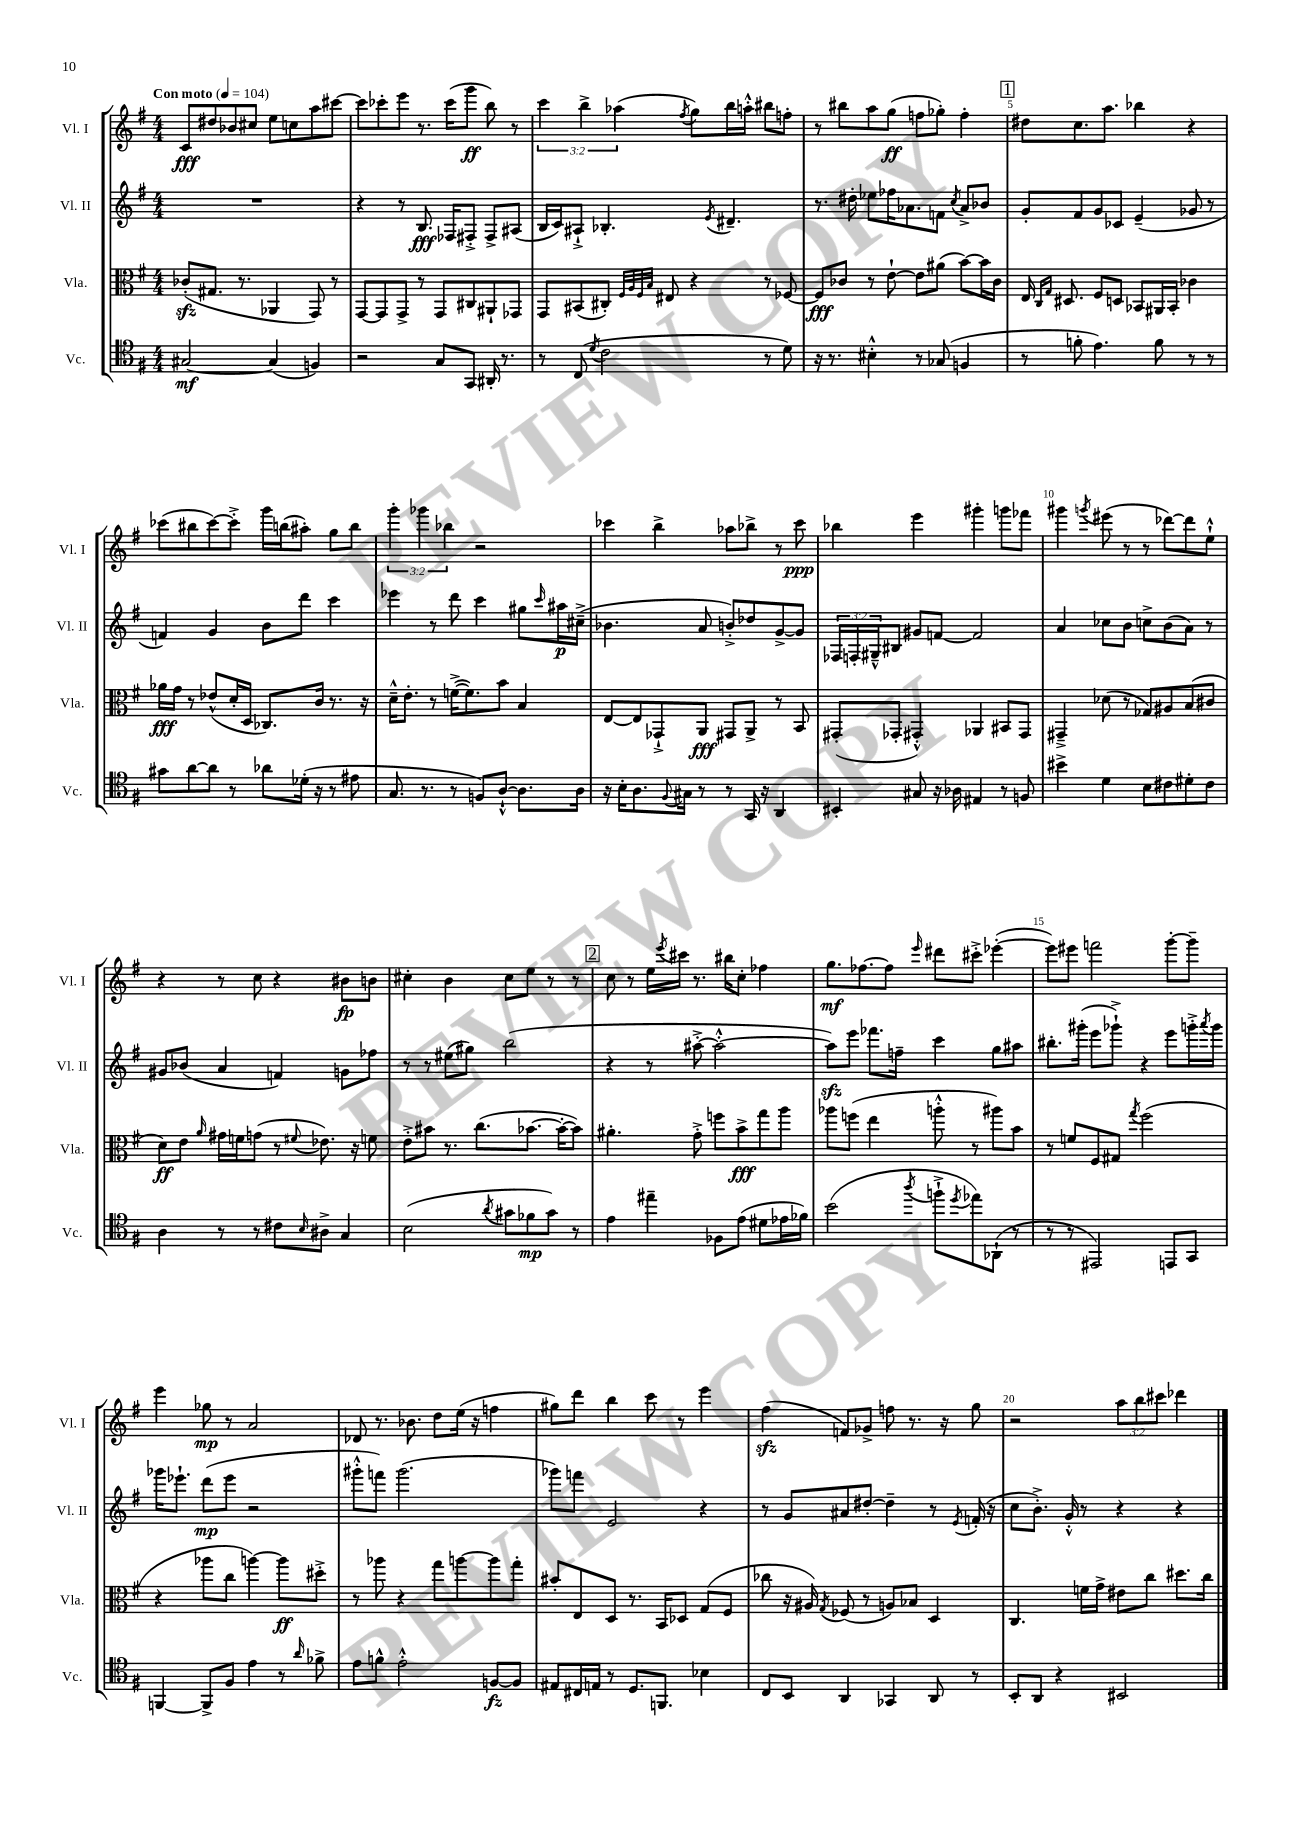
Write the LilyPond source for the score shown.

<<
\new StaffGroup <<
\new Staff = "s0" \with { instrumentName = "Vl. I" shortInstrumentName = "Vl. I" } {
    \clef treble \key g \major \numericTimeSignature \time 4/4 \override Staff.TupletNumber.text = #tuplet-number::calc-fraction-text \tempo "Con moto" 4 = 104
    c'8\fff dis''8 bes'8 cis''8 e''8 c''8 a''8 cis'''8~ |
    cis'''8 ces'''8-. e'''8 r8. ces'''16( g'''8\ff b''8) r8 |
    \tuplet 3/2 { c'''4 b''4-> aes''4( } \acciaccatura { fis''8 } g''8) b''16 a''16-.-^ bis''8 f''8-. |
    r8 bis''8 a''8 g''8\ff( f''8 ges''8-.) f''4-. |
    \mark \markup { \box "1" } dis''8 c''8. a''8. bes''4 r4 |
    ces'''8( bis''8 ces'''8~) ces'''8-.-> g'''16 b''16( ais''8-.) g''8 b''8 |
    \tuplet 3/2 { g'''4-. ges'''4 bes''4 } r2 |
    ces'''4 b''4-> aes''8 bes''8-> r8 ces'''8\ppp |
    bes''4 e'''4 gis'''4-. g'''8 fes'''8 |
    gis'''4 \acciaccatura { g'''8 } eis'''8( r8 r8 des'''8~) des'''8 e''8-!-^ |
    r4 r8 c''8 r4 bis'8\fp b'8 |
    cis''4-. b'4 cis''8 e''8 r8 r8 |
    \mark \markup { \box "2" } c''8 r8 e''16 \acciaccatura { e'''8 } cis'''16 r8. bis''16 c''8-. fes''4 |
    g''8.\mf fes''8.~ fes''8 \grace { e'''16 } dis'''8 cis'''8-.-> ees'''4~-.( |
    ees'''8) eis'''8 f'''2 g'''8~-. g'''8-- |
    e'''4 ges''8\mp r8 a'2 |
    des'8 r8. bes'8. d''8 e''16( r16 f''4 |
    gis''8) d'''8 b''4 c'''8 r8 e'''4 |
    fis''4\sfz( f'8) ges'8-> f''8 r8. r16 g''8 |
    r2 \tuplet 3/2 { a''8 b''8 cis'''8 } des'''4 \bar "|." |
}
\new Staff = "s1" \with { instrumentName = "Vl. II" shortInstrumentName = "Vl. II" } {
    \clef treble \key g \major \numericTimeSignature \time 4/4 \override Staff.TupletNumber.text = #tuplet-number::calc-fraction-text
    R1 |
    r4 r8 b8.\fff fes16 fis8-.-> fis8-> ais8( |
    b16 c'16) ais8-!-> bes4.-. \acciaccatura { e'8 } dis'4.-- |
    r8. dis''16-. ees''8 fes''16 aes'8. f'8 \acciaccatura { c''8 } aes'8-> bes'8 |
    \mark \markup { \box "1" } g'8-. fis'8 g'8 ces'8 e'4--( ges'8 r8 |
    f'4) g'4 b'8 d'''8 c'''4 |
    ees'''4 r8 d'''8 c'''4 gis''8 \grace { c'''16 } ais''16\p cis''16--->( |
    bes'4. a'8 b'8-.->) des''8 g'8~-> g'8 |
    \tuplet 3/2 { fes16 f16-. gis16---^ } bis8 gis'8 f'8~ f'2 |
    a'4 ces''8 b'8 c''8-> b'8( a'8) r8 |
    gis'8 bes'8( a'4 f'4) g'8 fes''8 |
    r8 r8 eis''8( gis''8) b''2( |
    \mark \markup { \box "2" } r4 r8 ais''8~-.-> ais''2~-.-^ |
    ais''8\sfz) e'''8 fes'''8. f''16-- c'''4 g''8 ais''8 |
    bis''8.-. gis'''16-.( e'''8 ges'''8-!->) r4 e'''8 g'''16-.-> \acciaccatura { a'''8 } g'''16 |
    ges'''16 ees'''8.-! d'''8\mp( ees'''8 r2 |
    gis'''8-.-^ f'''8) gis'''2.( |
    ges'''8) f'''8 e'2 r4 |
    r8 g'8 ais'8 dis''8~-. dis''4-- r8 \acciaccatura { e'8 } f'16-.( r16 |
    c''8 b'8.-.->) g'16-.-^ r8 r4 r4 \bar "|." |
}
\new Staff = "s2" \with { instrumentName = "Vla." shortInstrumentName = "Vla." } {
    \clef alto \key g \major \numericTimeSignature \time 4/4
    ces'8-.\sfz( gis8. r8. aes,4 g,8) r8 |
    g,8~ g,8 g,8-> r8 g,8 cis8 ais,8-! ges,8 |
    g,8 bis,8( cis8-.) \grace { fis32 a32 fis32 b32 } eis8 r4 r8 fes8~ |
    fes8\fff ces'8 r8 e'8~-! e'8 ais'8( b'8~) b'16 ces'16 |
    \mark \markup { \box "1" } e16 \grace { c16 g16 } dis8. fis8 d8 bes,8 ais,16 bes,16-. ces'4 |
    aes'16\fff g'16 r8 ees'8-^( d'16-. d16 ces8.) c'16 r8. r16 |
    d'16---^ e'8.-. r8 f'16~->( f'8.) b'8 b4 |
    e8~ e8 ges,8-!-> a,8\fff gis,8 a,8-> r8 b,8 |
    gis,8-.( ges,8-. gis,4-.-^) aes,4 bis,8 gis,8 |
    gis,4---> des'8( r8 ges8) ais8 b8( cis'8 |
    d'8\ff) e'8 \grace { a'16 } gis'16 f'16 g'8( r8 \appoggiatura { fis'8 } ees'8.) r16 f'8 |
    e'8-.-> bis'8 r8. c''8.( bes'8.~ bes'16~-. bes'8) |
    \mark \markup { \box "2" } ais'4.-. g'8-.-> f''8 b'8->\fff g''8 a''8 |
    aes''8 f''8( e''4 a''8-.-^ r8 ais''8) b'8 |
    r8 f'8 fis8 gis8 \acciaccatura { g''8 } fis''2( |
    r4 aes''8 c''8 a''4~) a''8\ff dis''8-.-> |
    r8 aes''8 r4 g''8 a''8~ a''8 g''8-. |
    bis'8-. e8 d8 r8. b,16 des8 g8( fis8 |
    ces''8 r16 ais16) \acciaccatura { g8 } fes8( r8 a8) bes8 d4 |
    c4. f'16 g'16-> eis'8 c''8 dis''8. c''16 \bar "|." |
}
\new Staff = "s3" \with { instrumentName = "Vc." shortInstrumentName = "Vc." } {
    \clef tenor \key g \major \numericTimeSignature \time 4/4
    gis2~\mf gis4( f4) |
    r2 g8 g,8 ais,16-. r8. |
    r8 c8( \acciaccatura { d'8 } c'2 r8 d'8) |
    r16 r8. bis4-.-^ r8 ges8( f4 |
    \mark \markup { \box "1" } r8 f'8-. e'4.) f'8 r8 r8 |
    gis'8 a'8~ a'8 r8 aes'8 des'16-.( r16 r8 eis'8 |
    g8. r8. r8 f8) a8~-!-^ a8. a16 |
    r16 b16-. a8. \appoggiatura { fis8 } gis16 r8 r8 g,16 r16 a,4 |
    bis,4-. gis8 r16 aes16 eis4 r8 f8 |
    bis'4-> d'4 b8 cis'8 dis'8-. cis'8 |
    a4 r8 r8 cis'8 \grace { b16 } ais8-> g4 |
    b2( \acciaccatura { a'8 } gis'8 fes'8\mp gis'8) r8 |
    \mark \markup { \box "2" } e'4 eis''4-- fes8 e'8( dis'8 ees'16 fes'16) |
    b'2( \acciaccatura { a''8 } f''8-!-> \acciaccatura { d''8 } ees''8) aes,8-!( r8 |
    r8 r8 eis,2) e,8 g,8 |
    f,4~ f,8-> fis8 e'4 r8 \grace { a'16 } fes'8-> |
    e'8 f'8-^ e'2-.-^ f8~\fz f8 |
    eis8 cis16 e16 r8 d8. f,8. bes4 |
    c8 b,8 a,4 ges,4 a,8 r8 |
    b,8-. a,8 r4 bis,2 \bar "|." |
}
>>
>>
\layout { \context { \Score \override BarNumber.break-visibility = ##(#f #t #t) barNumberVisibility = #(every-nth-bar-number-visible 5) } }
